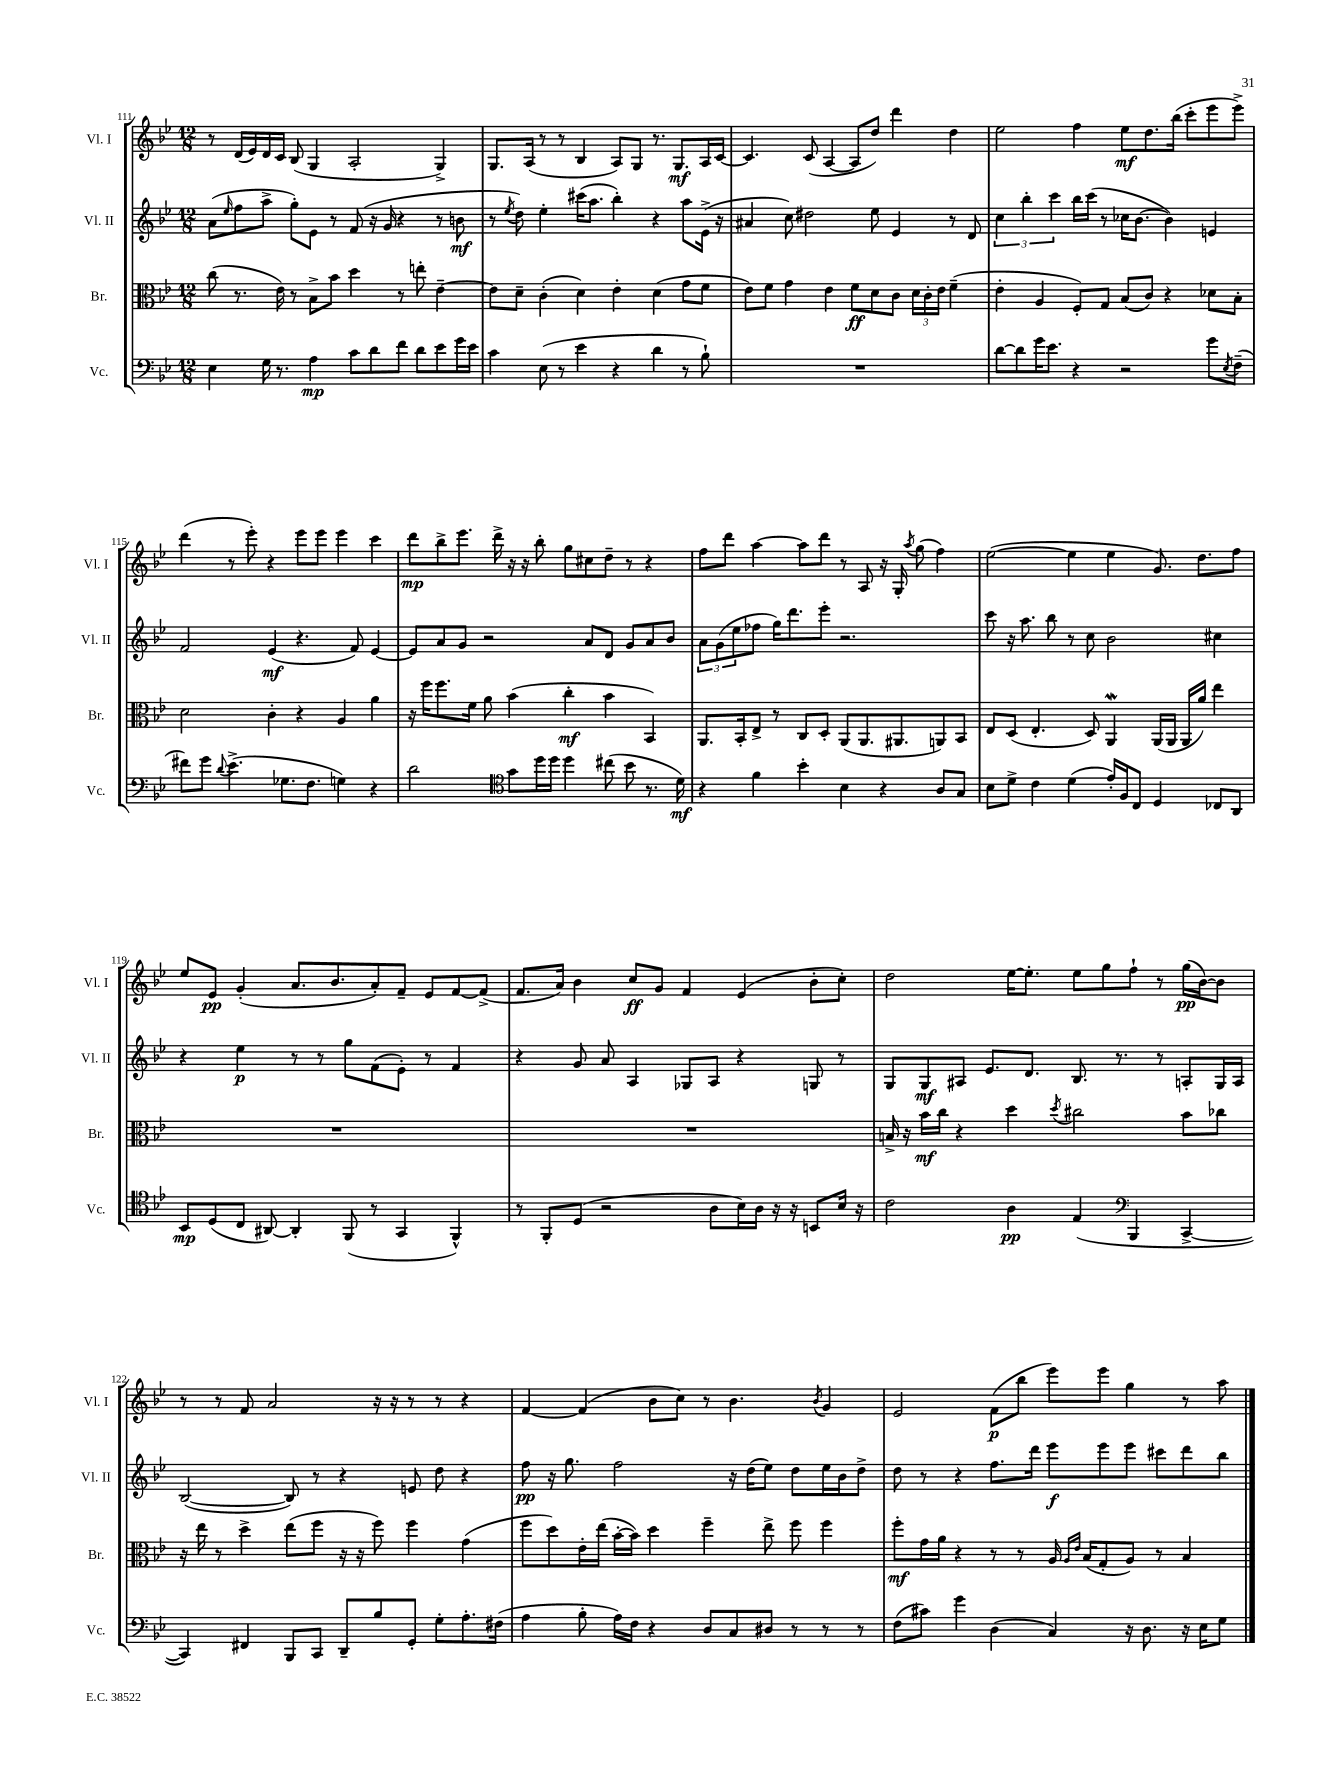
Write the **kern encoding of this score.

**kern	**dynam	**kern	**dynam	**kern	**dynam	**kern	**dynam
*part4	*part4	*part3	*part3	*part2	*part2	*part1	*part1
*staff4	*staff4	*staff3	*staff3	*staff2	*staff2	*staff1	*staff1
*I"Vc.	*	*I"Br.	*	*I"Vl. II	*	*I"Vl. I	*
*I'Vc.	*	*I'Br.	*	*I'Vl. II	*	*I'Vl. I	*
*clefF4	*	*clefC3	*	*clefG2	*	*clefG2	*
*k[b-e-]	*	*k[b-e-]	*	*k[b-e-]	*	*k[b-e-]	*
*M12/8	*	*M12/8	*	*M12/8	*	*M12/8	*
=111	=111	=111	=111	=111	=111	=111	=111
4E-\	.	(8cc\	.	(8a\L	.	8r	.
.	.	.	.	16qqee-/	.	.	.
.	.	8.r	.	8ff\	.	(16d/LL	.
.	.	.	.	.	.	16e-/)	.
16G\	.	.	.	8aa^\J	.	16d/	.
8.r	.	16e-\)	.	.	.	16c/JJ	.
.	.	8r	.	8gg'\L)	.	(8B-/	.
4A\	mp	8B-^\L	.	8e-\J	.	4G/	.
.	.	8b-\J	.	8r	.	.	.
8c\L	.	4dd\	.	(8f/	.	2A'/	.
8d\	.	.	.	16r	.	.	.
.	.	.	.	16g/	.	.	.
8f\J	.	8r	.	4r	.	.	.
8d\L	.	8een'\	.	.	.	.	.
8e-\	.	[4e-~\	.	8r	.	4G^/)	.
16g\L	.	.	.	8bn\	mf	.	.
16e-\JJ	.	.	.	.	.	.	.
=112	=112	=112	=112	=112	=112	=112	=112
4c\	.	8e-\L]	.	8r	.	8.G/L	.
.	.	.	.	8qee-/	.	.	.
.	.	8d~\J	.	8dd\)	.	.	.
.	.	.	.	.	.	(16A/Jk	.
(8E-\	.	(4c'\	.	4ee-'\	.	8r	.
8r	.	.	.	.	.	8r	.
4e-\	.	4d\)	.	(16ccc#X\KL	.	4B-/	.
.	.	.	.	8.aa\J	.	.	.
4r	.	4e-'\	.	4bb-'\)	.	8A/L)	.
.	.	.	.	.	.	8G/J	.
4d\	.	(4d\	.	4r	.	8.r	.
.	.	.	.	.	.	8.G/L	mf
8r	.	8g\L	.	8aa\L	.	.	.
8B-`\)	.	8f\J	.	(16e-^\Jk	.	16A/L	.
.	.	.	.	16r	.	[16c/JJ	.
=113	=113	=113	=113	=113	=113	=113	=113
1.r	.	8e-\L)	.	4a#X/	.	4.c/]	.
.	.	8f\J	.	.	.	.	.
.	.	4g\	.	8cc\)	.	.	.
.	.	.	.	2dd#X\	.	(8c/	.
.	.	4e-\	.	.	.	[4A/	.
.	.	8f\L	ff	.	.	8A/L]	.
.	.	8d\	.	8ee-\	.	8dd/J)	.
.	.	8c\J	.	4e-/	.	4ddd\	.
.	.	24d\LL	.	.	.	.	.
.	.	24c'\	.	.	.	.	.
.	.	24e-\JJ	.	.	.	.	.
.	.	(4f~\	.	8r	.	4dd\	.
.	.	.	.	8d/	.	.	.
=114	=114	=114	=114	=114	=114	=114	=114
[8d\L	.	4e-'\	.	6cc\	.	2ee-\	.
8d\]	.	.	.	.	.	.	.
.	.	.	.	6bb-'\	.	.	.
16g\K	.	4A/	.	.	.	.	.
8.e-\J	.	.	.	.	.	.	.
.	.	.	.	6ccc\	.	.	.
4r	.	8F'/L)	.	16bb-\LL	.	4ff\	.
.	.	.	.	(16ccc\JJ	.	.	.
.	.	8G/J	.	8r	.	.	.
2r	.	(8B-/L	.	16cc-X\KL	.	8ee-\L	mf
.	.	.	.	[8.b-\J	.	.	.
.	.	8c/J)	.	.	.	8.dd\	.
.	.	4r	.	4b-\])	.	.	.
.	.	.	.	.	.	(16bb-\Jk	.
.	.	.	.	.	.	8ccc'\L	.
8g\L	.	8d-X\L	.	4en/	.	8eee-\	.
8qE-/	.	.	.	.	.	.	.
(8F~\J	.	8B-'\J	.	.	.	8eee-^\J)	.
!!LO:LB:g=z
=115	=115	=115	=115	=115	=115	=115	=115
8f#X\L)	.	2d\	.	2f/	.	(4ddd\	.
8g\J	.	.	.	.	.	.	.
8qqd/	.	.	.	.	.	.	.
(4.e-^\	.	.	.	.	.	8r	.
.	.	.	.	.	.	8eee-'\)	.
.	.	4c'\	.	(4e-/	mf	4r	.
8.G-X\L	.	.	.	.	.	.	.
.	.	4r	.	4.r	.	8eee-\L	.
8.F\J	.	.	.	.	.	.	.
.	.	.	.	.	.	8eee-\J	.
4Gn\)	.	4A/	.	.	.	4eee-\	.
.	.	.	.	8f/)	.	.	.
4r	.	4a\	.	[4e-/	.	4ccc\	.
=116	=116	=116	=116	=116	=116	=116	=116
2d\	.	16r	.	8e-/L]	.	8ddd\L	mp
.	.	16ff\KL	.	.	.	.	.
.	.	8.ff\	.	8a/	.	8bb-^\	.
.	.	.	.	8g/J	.	8.eee-\J	.
.	.	16f\Jk	.	.	.	.	.
.	.	8a\	.	2r	.	.	.
.	.	.	.	.	.	16ddd^\	.
*clefC4	*	*	*	*	*	*	*
8g\L	.	(4b-\	.	.	.	16r	.
.	.	.	.	.	.	16r	.
16dd\L	.	.	.	.	.	8bb-'\	.
16dd\JJ	.	.	.	.	.	.	.
4dd\	.	4cc'\	mf	.	.	8gg\L	.
.	.	.	.	8a/L	.	8cc#X\	.
(8cc#X\	.	4b-\	.	8d/J	.	8dd~\J	.
8b-\	.	.	.	8g/L	.	8r	.
8.r	.	4BB-/)	.	8a/	.	4r	.
.	.	.	.	8b-/J	.	.	.
16d\)	mf	.	.	.	.	.	.
=117	=117	=117	=117	=117	=117	=117	=117
4r	.	8.AA/L	.	12a\L	.	8ff\L	.
.	.	.	.	(12g\	.	.	.
.	.	.	.	.	.	8ddd\J	.
.	.	.	.	12ee-\	.	.	.
.	.	16BB-'/k	.	.	.	.	.
4f\	.	8E-^/J	.	8ff-X\J	.	[4aa\	.
.	.	8r	.	16gg\KL)	.	.	.
.	.	.	.	8.ddd\	.	.	.
4b-'\	.	8C/L	.	.	.	8aa\L]	.
.	.	8D'/J	.	8eee-'\J	.	8ddd\J	.
4B-\	.	(8AA/L	.	2.r	.	8r	.
.	.	8.AA/	.	.	.	8A/	.
4r	.	.	.	.	.	16r	.
.	.	8.AA#X/	.	.	.	16G'/	.
.	.	.	.	.	.	8qaa/	.
.	.	.	.	.	.	(8gg\	.
8A/L	.	8AAn/)	.	.	.	4ff\)	.
8G/J	.	8BB-/J	.	.	.	.	.
=118	=118	=118	=118	=118	=118	=118	=118
8B-\L	.	8E-/L	.	8ccc\	.	([2ee-\	.
8d^\J	.	(8D/J	.	16r	.	.	.
.	.	.	.	8.aa\	.	.	.
4c\	.	4.E-'/	.	.	.	.	.
.	.	.	.	8bb-\	.	.	.
(4d\	.	.	.	8r	.	4ee-\]	.
.	.	8D/)	.	8cc\	.	.	.
16e-'/LL)	.	4AAW/	.	2b-\	.	4ee-\	.
16F/J	.	.	.	.	.	.	.
8C/J	.	.	.	.	.	.	.
4D/	.	(16AA/LL	.	.	.	8.g/)	.
.	.	16AA/JJ	.	.	.	.	.
.	.	16AA/LL	.	.	.	.	.
.	.	16a/JJ)	.	.	.	8.dd\L	.
8C-X/L	.	4ee-\	.	4cc#X\	.	.	.
8AA/J	.	.	.	.	.	8ff\J	.
!!LO:LB:g=z
=119	=119	=119	=119	=119	=119	=119	=119
8BB-/L	mp	1.r	.	4r	.	8ee-/L	.
(8D/	.	.	.	.	.	8e-/J	pp
8C/J	.	.	.	4ee-\	p	(4g'/	.
[8AA#X/)	.	.	.	.	.	.	.
4AA#'/]	.	.	.	8r	.	8.a/L	.
.	.	.	.	8r	.	.	.
.	.	.	.	.	.	8.b-/	.
(8FF/	.	.	.	8gg\L	.	.	.
8r	.	.	.	(8f\	.	8a'/)	.
4GG/	.	.	.	8e-'\J)	.	8f~/J	.
.	.	.	.	8r	.	8e-/L	.
4FF^^/)	.	.	.	4f/	.	[8f/	.
.	.	.	.	.	.	(8f^/J]	.
=120	=120	=120	=120	=120	=120	=120	=120
8r	.	1.r	.	4r	.	8.f/L	.
8FF'/L	.	.	.	.	.	.	.
.	.	.	.	.	.	16a/Jk)	.
(8D/J	.	.	.	8g/	.	4b-\	.
2r	.	.	.	8a/	.	.	.
.	.	.	.	4A/	.	8cc/L	ff
.	.	.	.	.	.	8g/J	.
.	.	.	.	8G-X/L	.	4f/	.
8A\L	.	.	.	8A/J	.	.	.
16B-\L)	.	.	.	4r	.	(4e-/	.
16A\JJ	.	.	.	.	.	.	.
16r	.	.	.	.	.	.	.
16r	.	.	.	.	.	.	.
8BBn/L	.	.	.	8Gn/	.	8b-'\L	.
16B-/Jk	.	.	.	8r	.	8cc'\J)	.
16r	.	.	.	.	.	.	.
=121	=121	=121	=121	=121	=121	=121	=121
2c\	.	16Bn^/	.	8G/L	.	2dd\	.
.	.	16r	.	.	.	.	.
.	.	16b-\LL	mf	8G/	mf	.	.
.	.	16cc\JJ	.	.	.	.	.
.	.	4r	.	8A#X/J	.	.	.
.	.	.	.	8.e-/L	.	.	.
4A\	pp	4dd\	.	.	.	[16ee-\KL	.
.	.	.	.	8.d/J	.	8.ee-'\J]	.
.	.	8qdd/	.	.	.	.	.
(4E-/	.	2cc#X\	.	8.B-/	.	8ee-\L	.
.	.	.	.	.	.	8gg\	.
.	.	.	.	8.r	.	.	.
*clefF4	*	*	*	*	*	*	*
4BBB-/	.	.	.	.	.	8ff`\J	.
.	.	.	.	8r	.	8r	.
[4CC^/	.	8b-\L	.	8An'/L	.	(16gg\LL	pp
.	.	.	.	.	.	[16b-\J)	.
.	.	8cc-X\J	.	16G/L	.	8b-\J]	.
.	.	.	.	16A/JJ	.	.	.
!!LO:LB:g=z
=122	=122	=122	=122	=122	=122	=122	=122
4CC/])	.	16r	.	([2B-/	.	8r	.
.	.	16ee-\	.	.	.	.	.
.	.	8r	.	.	.	8r	.
4FF#X/	.	4dd^\	.	.	.	8f/	.
.	.	.	.	.	.	2a/	.
8BBB-/L	.	(8ee-\L	.	8B-/])	.	.	.
8CC/J	.	8ff\J	.	8r	.	.	.
8DD~/L	.	16r	.	4r	.	.	.
.	.	16r	.	.	.	.	.
8B-/	.	8ff\)	.	.	.	16r	.
.	.	.	.	.	.	16r	.
8GG'/J	.	4ff\	.	8en/	.	8r	.
8G'\L	.	.	.	8dd\	.	8r	.
8.A'\	.	(4g\	.	4r	.	4r	.
(16F#X\Jk	.	.	.	.	.	.	.
=123	=123	=123	=123	=123	=123	=123	=123
4A\	.	8ff\L	.	8ff\	pp	[4f/	.
.	.	8dd\)	.	16r	.	.	.
.	.	.	.	8.gg\	.	.	.
8B-'\	.	16e-'\L	.	.	.	(4f/]	.
.	.	(16ee-\JJ	.	.	.	.	.
16A\LL)	.	[16b-'\LL	.	2ff\	.	.	.
16F\JJ	.	16b-\JJ])	.	.	.	.	.
4r	.	4dd\	.	.	.	8b-\L	.
.	.	.	.	.	.	8cc\J)	.
8D/L	.	4ff~\	.	.	.	8r	.
8C/	.	.	.	16r	.	4.b-\	.
.	.	.	.	(16dd\KL	.	.	.
8D#X/J	.	8ee-^\	.	8ee-\J)	.	.	.
8r	.	8ff\	.	8dd\L	.	.	.
.	.	.	.	.	.	8qb-/	.
8r	.	4ff\	.	16ee-\L	.	4g/	.
.	.	.	.	16b-\J	.	.	.
8r	.	.	.	8dd^\J	.	.	.
=124	=124	=124	=124	=124	=124	=124	=124
(8F\L	.	8ff'\L	mf	8dd\	.	2e-/	.
8c#X\J)	.	16g\L	.	8r	.	.	.
.	.	16a\JJ	.	.	.	.	.
4g\	.	4r	.	4r	.	.	.
(4D\	.	8r	.	8.ff\L	.	(8f\L	p
.	.	8r	.	.	.	8bb-\J	.
.	.	.	.	16ddd\Jk	.	.	.
4C/)	.	16A/	.	8eee-\L	f	8eee-\L)	.
.	.	16qqA/LL	.	.	.	.	.
.	.	16qqe-/JJ	.	.	.	.	.
.	.	(16B-/KL	.	.	.	.	.
.	.	8G'/	.	8eee-\	.	8eee-\J	.
16r	.	8A/J)	.	8eee-\J	.	4gg\	.
8.D\	.	.	.	.	.	.	.
.	.	8r	.	8ccc#X\L	.	.	.
16r	.	4B-/	.	8ddd\	.	8r	.
16E-\KL	.	.	.	.	.	.	.
8G\J	.	.	.	8bb-\J	.	8aa\	.
==	==	==	==	==	==	==	==
*-	*-	*-	*-	*-	*-	*-	*-
